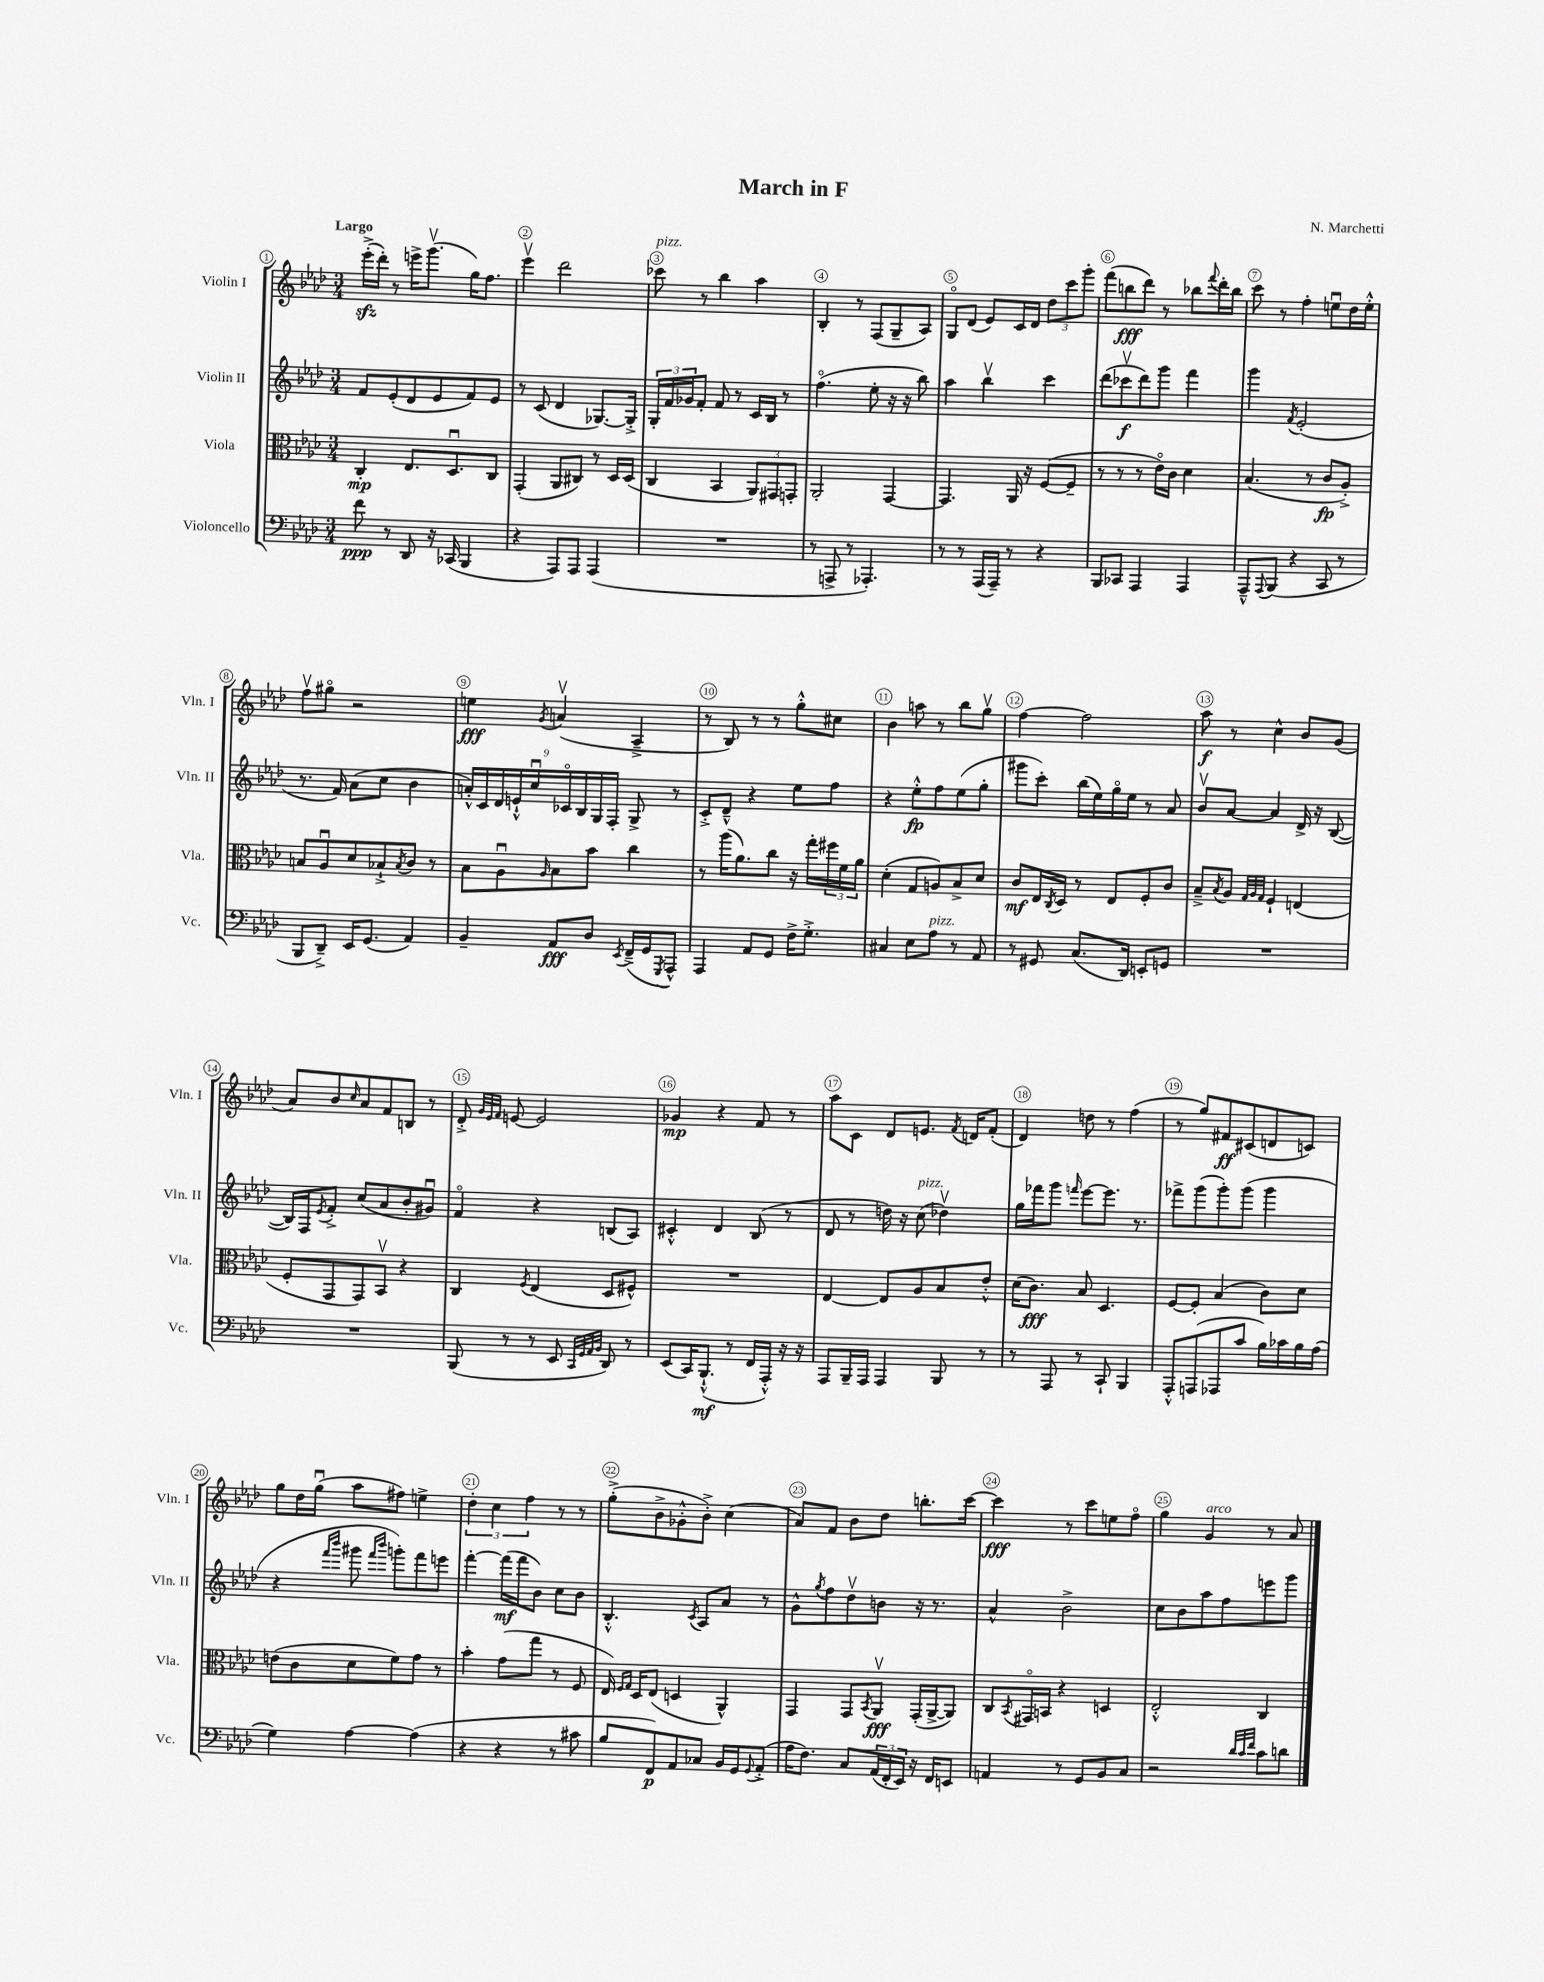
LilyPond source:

\header { title = "March in F" composer = "N. Marchetti" }
<<
\new StaffGroup <<
\new Staff = "s0" \with { instrumentName = "Violin I" shortInstrumentName = "Vln. I" } {
    \clef treble \key aes \major \numericTimeSignature \time 3/4 \tempo "Largo"
    ees'''16-.->\sfz( des'''16-.) r8 e'''16-> g'''8.\upbow( g''16) f''8. |
    ees'''4\upbow des'''2 |
    ces'''8^\markup { \italic "pizz." } r8 bes''4 aes''4 |
    bes4-. r8 f8( g8-- aes8) |
    g8\flageolet des'8( ees'8) c'16 des'16 \tuplet 3/2 { des''8 c'''8 g'''8-. } |
    f'''8( b''8\fff des'''8) r8 bes''8 \appoggiatura { f'''8 } des'''16-. bes''16 |
    c'''8 r8 f''4-. e''8\downbow des''16 e''16-.-^ |
    f''8\upbow gis''8\flageolet r2 |
    e''4\fff \acciaccatura { g'8 } a'4\upbow( aes4---> |
    r8 bes8) r8 r8 g''8-.-^ cis''8 |
    bes'4 a''8 r8 bes''8 g''8\upbow |
    f''4~ f''2 |
    aes''8\f r8 c''4-^ bes'8 g'8( |
    aes'8) bes'8 \grace { c''16 } aes'8 f'8 b8 r8 |
    des'8-.-> \grace { g'32 ees'32 f'32 } e'8~ e'2 |
    ges'4\mp r4 f'8 r8 |
    aes''8 c'8 des'8 e'8. \acciaccatura { f'8 } d'16 f'8-.( |
    des'4) d''8 r8 f''4( |
    r8 g''8) fis'8\ff cis'8( d'8 c'8) |
    g''8 des''16 g''16\downbow( aes''8 fis''8) e''4-> |
    \tuplet 3/2 { des''4-. c''4 f''4 } r8 r8 |
    g''8-.->( bes'8-> ges'8-.-^ bes'8-.->) c''4( |
    aes'8) f'8 bes'8 des''8 b''8.-. c'''16~ |
    c'''4\fff r8 c'''8 e''8 f''8\flageolet |
    g''4 g'4^\markup { \italic "arco" } r8 aes'8 \bar "|." |
}
\new Staff = "s1" \with { instrumentName = "Violin II" shortInstrumentName = "Vln. II" } {
    \clef treble \key aes \major \numericTimeSignature \time 3/4
    f'8 ees'8-.( des'8 ees'8 f'8) ees'8 |
    r8 c'8( des'4 ges8.~) ges16-.-> |
    \tuplet 3/2 { g16-. f'16 ges'16 } f'8-. f'8 r8 c'16 bes16 r8 |
    f''4.\flageolet( ees''8-. r16 r16 bes''8) |
    aes''4 bes''4\upbow c'''4 |
    des'''8( ces'''8\upbow\f des'''8) g'''8 f'''4 |
    g'''4 \acciaccatura { f'8 } ees'2-.( |
    r8. f'16) aes'8( c''8 bes'4 |
    \tuplet 9/8 { a'16-.-^) c'16 des'16 e'16-!-^ c''16\downbow ces'16\flageolet bes16 g16 f16-. } g8-> r8 |
    c'8-.-> des'8---^ r4 ees''8 f''8 |
    r4 ees''8-.-^\fp f''8 ees''8( g''8-. |
    gis'''8 c'''8-.) bes''16( ees''16) g''16\flageolet ees''16 r8 aes'8 |
    bes'8\upbow aes'8~ aes'4 des'16-> r16 bes8~( |
    bes16) f16 \acciaccatura { ees'8 } f'8-.-> c''8( aes'8 bes'8-. gis'8\downbow) |
    f'4\flageolet r4 b8( aes8) |
    cis'4-.-^ des'4 bes8( r8 |
    des'8 r8 d''16) r16 c''8^\markup { \italic "pizz." }( des''4\upbow) |
    g''16 fes'''16 g'''8 \grace { f'''16 } ees'''8~ ees'''8. r8. |
    fes'''8-> g'''8( g'''8-.) g'''8( g'''4 |
    r4 \grace { f'''16 bes'''16 } gis'''8 \grace { f'''16 bes'''16 } g'''8-.) f'''8 e'''8 |
    f'''4~-. f'''16\mf( f'''16 bes'8) c''8 bes'8 |
    bes4.-.-^ \acciaccatura { c'8 } aes8 aes'8 r8 |
    g'8-^ \acciaccatura { g''8 } f''8 des''8\upbow b'8 r16 r8. |
    aes'4-^ bes'2-> |
    c''8 bes'8 aes''8 f''8 e'''8 g'''8 \bar "|." |
}
\new Staff = "s2" \with { instrumentName = "Viola" shortInstrumentName = "Vla." } {
    \clef alto \key aes \major \numericTimeSignature \time 3/4
    c4-.\mp ees8. des8.\downbow c8 |
    g,4-.( aes,8 cis8) r8 des16 des16( |
    c4 bes,4 \tuplet 3/2 { aes,8) gis,8 g,8-. } |
    aes,2-. g,4~ |
    g,4. aes,16 r16 f8~( f8-- |
    r8 r8 r8 ees'16\flageolet) c'16 des'4 |
    bes4.( r8 c'8\fp aes8-.->) |
    b8 aes8\downbow des'8 bes8-!-> \acciaccatura { bes8 } c'8 r8 |
    bes8 aes8\downbow \grace { aes16 } bes8 bes'8 c''4 |
    r8 aes''16( aes'8.) c''8 r16 g''16-. \tuplet 3/2 { fis''16 f'16 aes'16 } |
    des'4-.( g8 a8) bes8-> des'8 |
    c'8\mf ees16 \acciaccatura { c8 } des16 r8 ees8 f8-. c'8 |
    bes8---> \acciaccatura { bes8 } aes8 \grace { g32 aes32 g32 } f4-! e4( |
    f8-. g,8 g,8) bes,8\upbow r4 |
    c4 \acciaccatura { f8 } ees4( des8 fis8-^) |
    R2. |
    ees4~ ees8 aes8 bes8 ees'8-.-^ |
    des'16( c'8.\fff) bes8 des4. |
    f8~ f8-. bes4( c'8) des'8 |
    e'8( c'8 des'8 f'8) g'8 r8 |
    bes'4-. g'8( g''8 r8 f8 |
    ees16) \grace { f16 g16 } des16 ees8( d4 aes,4-^) |
    g,4 g,8 \acciaccatura { bes,8 } aes,8\upbow\fff g,16-.( aes,16~-> aes,8) |
    c8 \acciaccatura { bes,8 } gis,16\flageolet b,16 r4 d4 |
    ees2-.-^ c4 \bar "|." |
}
\new Staff = "s3" \with { instrumentName = "Violoncello" shortInstrumentName = "Vc." } {
    \clef bass \key aes \major \numericTimeSignature \time 3/4
    f'8\ppp r8 des,8 r16 ces,16( bes,,4 |
    r4 aes,,8) aes,,8 aes,,4( |
    R2. |
    r8 a,,8-> r8 aes,,4.-.) |
    r8 r8 aes,,16( aes,,16--) r8 r4 |
    bes,,8 ces,8 aes,,4 aes,,4 |
    aes,,8---^ \appoggiatura { aes,,8 } bes,,8( r4 c,8 r8 |
    bes,,8 des,8--->) ees,16 g,8.( aes,4) |
    bes,4-- aes,8\fff des8 \acciaccatura { ees,8 } f,16--->( g,16 \acciaccatura { g,,8 } aes,,8-^) |
    aes,,4 aes,8 g,8 f16-> g8.-.-> |
    cis4 ees8 aes8^\markup { \italic "pizz." } r8 aes,8 |
    r8 gis,8 c8.( des,16) e,8-. g,8 |
    R2. |
    R2. |
    bes,,8( r8 r8 ees,8 \grace { c,32 g,32 aes,32 bes,32 } des,8) r8 |
    ees,8( c,16) bes,,8.-!-^\mf( r8 f,16 aes,,16-.-^) r16 r16 |
    aes,,8 bes,,16-- aes,,16 aes,,4 bes,,8 r8 |
    r8 aes,,8 r8 c,8-! bes,,4 |
    aes,,8-.-^ a,,8( aes,,8 c'8 bes16) ces'16 bes16 aes16( |
    g4) aes4~ aes4( |
    r4 r4 r8 cis'8 |
    bes8 f,8\p) aes,8 ces8 bes,16 g,16 \appoggiatura { g,8 } aes,8-.->( |
    aes16 f8.) c8 \tuplet 3/2 { aes,16( f,16-. ees,16) } r16 f,16 e,8 |
    a,4 r8 g,8 bes,8 c8 |
    r2 \grace { des'32 c'32 f'32 } c'8 d'8 \bar "|." |
}
>>
>>
\layout { \context { \Score \override BarNumber.break-visibility = ##(#f #t #t) barNumberVisibility = #all-bar-numbers-visible \override BarNumber.stencil = #(make-stencil-circler 0.1 0.3 ly:text-interface::print) } }
